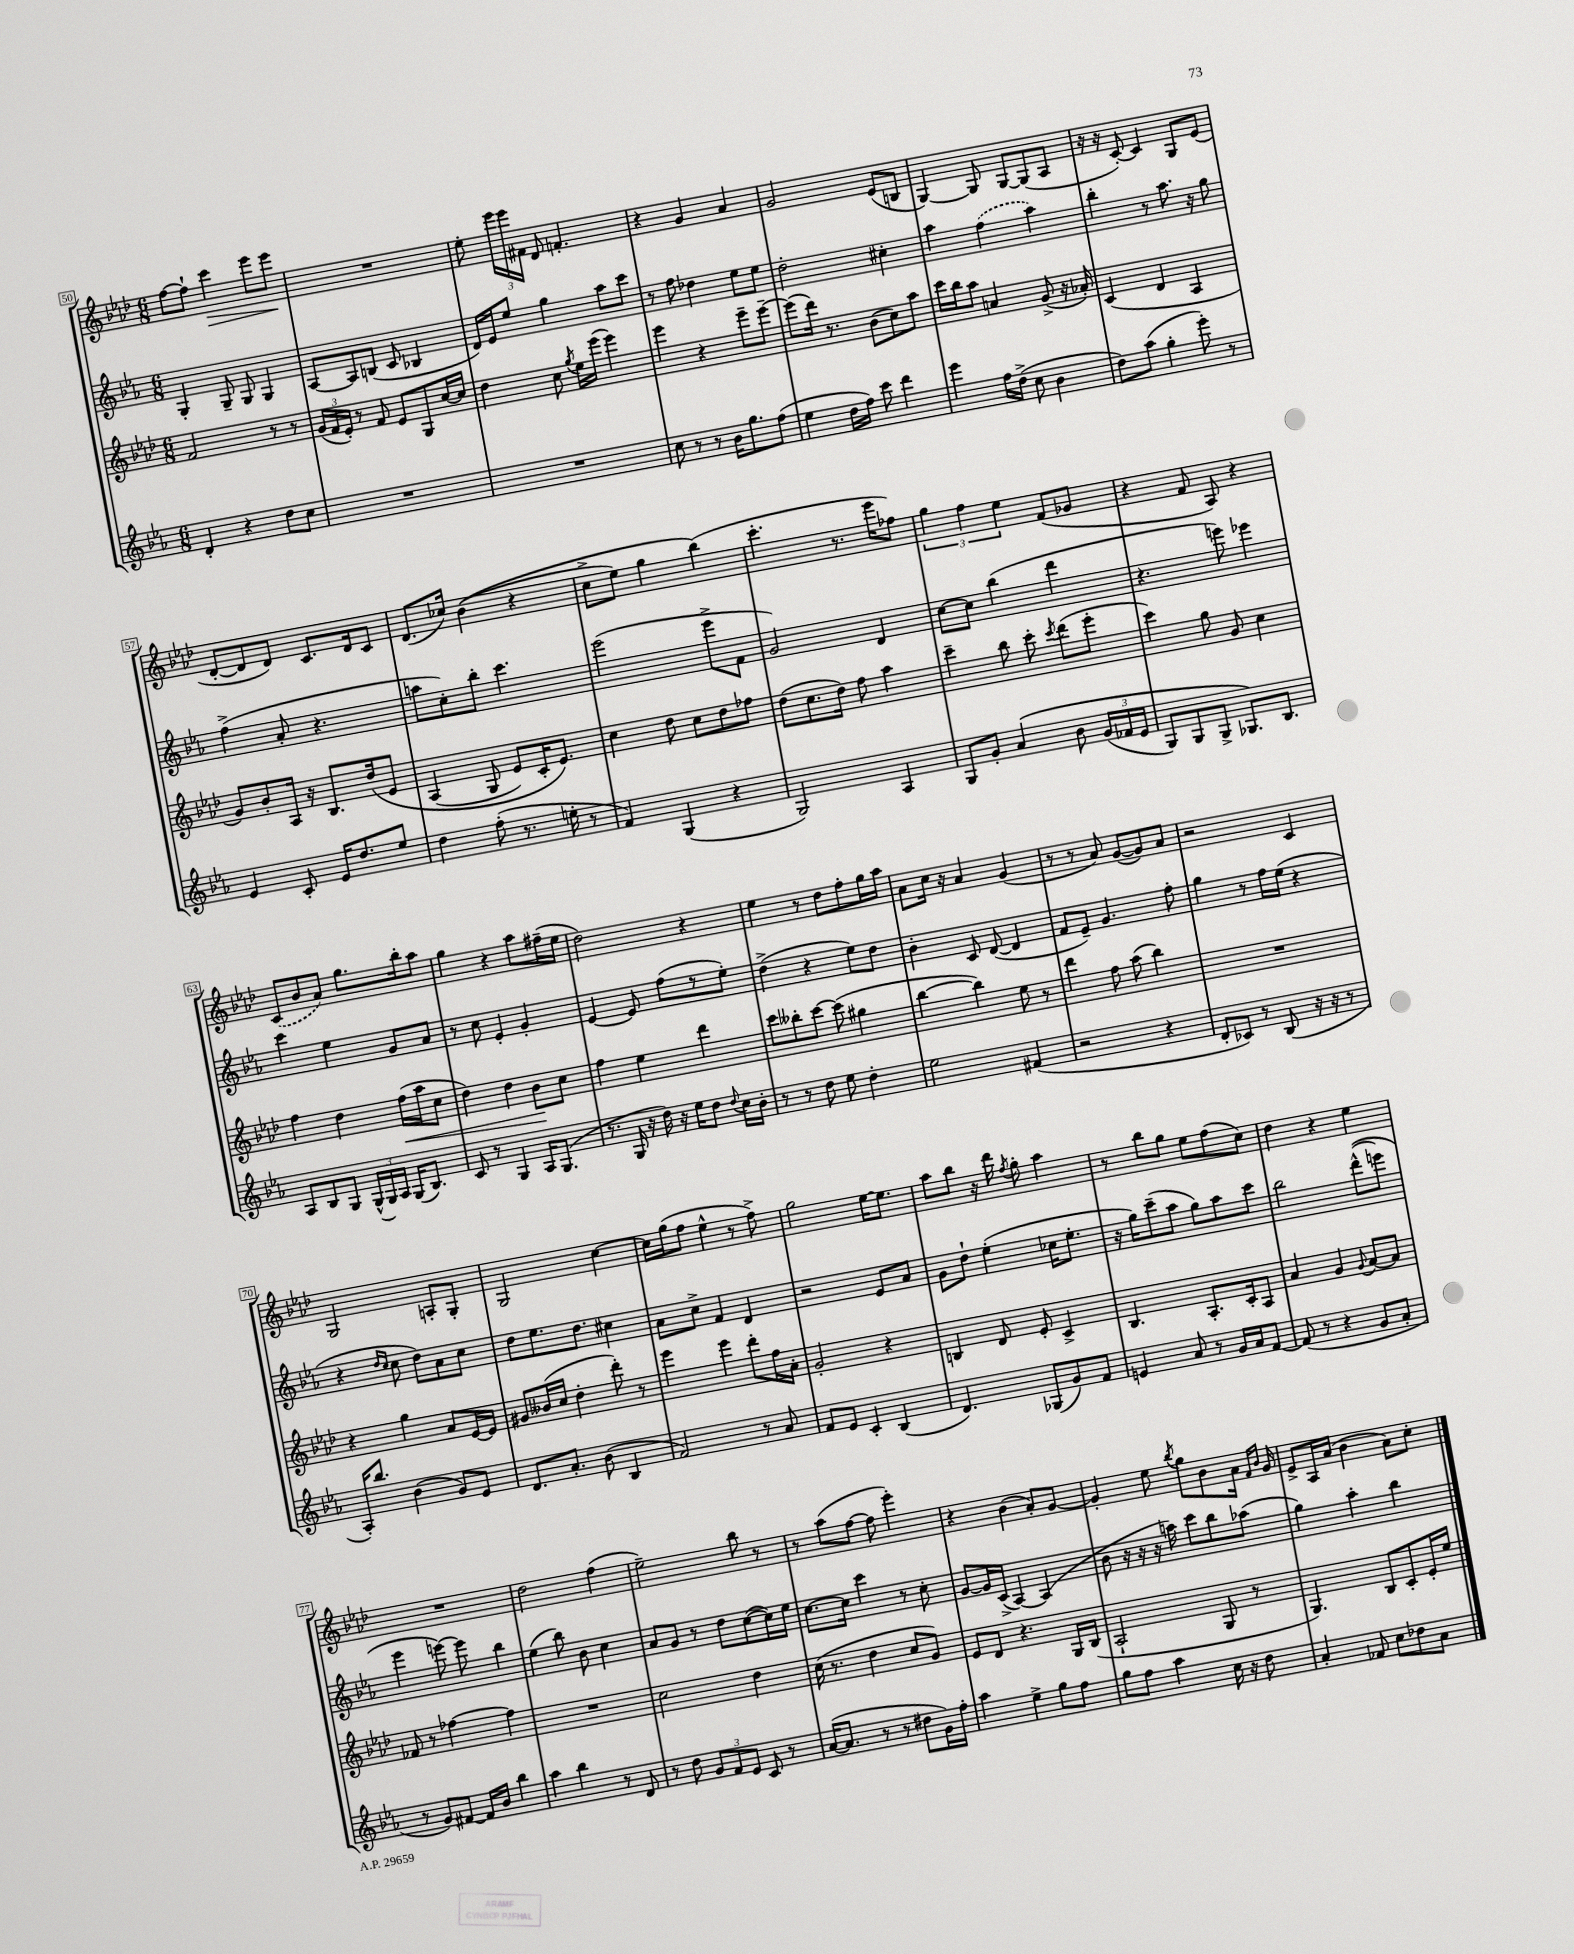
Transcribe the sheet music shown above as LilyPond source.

<<
\new StaffGroup <<
\new Staff = "s0" {
    \clef treble \key aes \major \numericTimeSignature \time 6/8
    \autoBeamOff f''8[~ f''8]-! c'''4\> ees'''8[ ees'''8]\! |
    R2. |
    ees''8-. \tuplet 3/2 { ees'''16[ ees'''16 fis'16] } des'8 f'4.-. |
    r4 g'4 aes'4 |
    g'2 ees'8[( b8] |
    g4~) g8 g8[~ g8( aes8] |
    r16 r16 c'8~-.) c'4 g8[ ees'8]( |
    des'8[~-. des'8 des'8]) c'8.[ des'16 c'8] |
    des'8.[( ces''16]) bes'4(\( r4 |
    c''8[-> ees''8]) g''4 bes''4(\) |
    c'''4.-. r8. ees'''16[ fes''8]) |
    \tuplet 3/2 { g''4 f''4 ees''4 } f'8[( ges'8] |
    r4 f'8 aes8) r4 |
    \once \slurDashed c'8[( bes'8 aes'8]) g''8.[ bes''16-. aes''8] |
    g''4 r4 aes''8[ fis''16--( ees''16] |
    des''2) r4 |
    ees''4 r8 des''8[ f''8-. g''16 aes''16] |
    aes'8[ c''16] r16 aes'4 g'4( |
    r8 r8 aes'8) g'8[~( g'8) aes'8] |
    r2 c'4 |
    g2 a8[-. g8]-. |
    g2 c''4~ |
    c''16[ g''16( f''8] ees''4-^ r8 f''8->) |
    g''2 ees''16[~ ees''8.] |
    aes''8[ bes''8] r16 des'''16 \acciaccatura { f''8 } g''8-. aes''4 |
    r8 bes''8[ g''8] ees''8[ f''8( c''8]) |
    des''4 r4 ees''4 |
    R2. |
    des''2 f''4( |
    ees''2--) bes''8 r8 |
    r8 aes''8[( f''8]~ f''8 ees'''4-.) |
    r4 bes'4( aes'8[-.) g'8]~ |
    g'4-. ees''8 \acciaccatura { bes''8 } g''8[ bes'8 aes'16] \grace { f'16[ bes'16] } g'16 |
    ees'8[-> aes16 aes'16]( bes'4 aes'8[) c''8]-. \bar "|." |
}
\new Staff = "s1" {
    \clef treble \key ees \major \numericTimeSignature \time 6/8
    \autoBeamOff g4-. g8-- g8 g4 |
    aes8[~ aes8 b8]( c'8 bes4 |
    d'16[) ees'16 ees''8] g''4 aes''8[ c'''8] |
    r8 f''8 des''4 ees''8[ ees''8] |
    d''2-. cis''4-. |
    aes''4 \once \slurDashed f''4( aes''4) |
    bes''4-. r8 aes''8. r16 g''8 |
    f''4->( aes'8-. r4. |
    a''8[ c''8-.) bes''8]-. c'''4. |
    ees'''2( ees'''8[-> f'8] |
    g'2) d'4 |
    c''8[~ c''8] bes''4( d'''4 |
    r4. e'''8) ees'''4 |
    c'''4 ees''4 g'8[ aes'8] |
    r8 c''8 ees'4-. g'4-. |
    ees'4~ ees'8 f''8[( r8 ees''8]-.) |
    d''4->( r4 ees''8[) d''8] |
    bes'4-. c'8 d'8~( d'4 |
    f'8[ ees'8]--) g'4. f''8-. |
    g''4 r8 f''16[ ees''16]( r4 |
    r4 \grace { d''16[ c''16] } c''8 d''8[) aes'8 c''8] |
    d''8[ ees''8. d''8.] cis''4 |
    aes'8[ c''8]-> f'4 d'4 |
    r2 ees'8[ aes'8] |
    g'8[ d''8]-! ees''4-.( ces''16[ ees''8.]-. |
    r16 g''16[) c'''8--( aes''8] g''8[) aes''8 c'''8] |
    bes''2 d'''8[-^(\( e'''8]) |
    ees'''4 e'''8~\) e'''8 bes''4 |
    ees''4( bes''8) bes'8 c''4 |
    aes'8[ g'8] r8 d''8[ c''8~( c''16) ees''16] |
    c''8.[~ c''16] c'''4 r8 c''8-. |
    g'8[~ g'16 c'16]->( aes4~) aes4( |
    bes'8 r16 r16 r16 a''16) c'''8[ bes''8 aes''8]( |
    g''4) aes''4-. bes''4 \bar "|." |
}
\new Staff = "s2" {
    \clef treble \key aes \major \numericTimeSignature \time 6/8
    \autoBeamOff f'2 r8 r8 |
    \tuplet 3/2 { g'16[( f'16 ees'16]-.) } r8 f'8 ees'8[ g8 c''16~ c''16] |
    des''4 c''8 \acciaccatura { g''8 } ees''16[ ees'''16]( ees'''4) |
    ees'''4 r4 ees'''8[-- ees'''8]~-- |
    ees'''8[( des'''16]) r8. bes'8[( c''8) aes''8] |
    c'''16[ bes''16 aes''8] a'4 g'8->( r16 aes'16-.) |
    c'4( des'4 aes4 |
    g'8[) bes'8-. aes16] r16 bes8.[ des''16\( ees'8] |
    aes4( g8 ees'8[) c'16-. ees'8.]\) |
    c''4 des''8 c''8[ des''8 fes''8] |
    des''8[( c''8. des''16]) f''8 aes''4 |
    c'''4-- bes''8 c'''8-. \acciaccatura { c'''8 } des'''8[( ees'''8]-. |
    c'''4) g''8 g'8 c''4 |
    f''4 des''4 f''16[\<( aes''16 c''8] |
    des''4) des''4 bes'8[\! c''8] |
    f''4 ees''4 des'''4 |
    c'''8[ beses''8-. c'''8]~ c'''8( gis''4 |
    bes''4~ bes''4) ees''8 r8 |
    des'''4 f''8 aes''8( bes''4) |
    R2. |
    r4 g''4 aes'8[ ees'16~ ees'16] |
    gis'8[ beses'16( c''16] des''4-. des'''8-.) r8 |
    ees'''4 ees'''4 des'''8[-. f''16 aes'16]-. |
    g'2-. r4 |
    b4 des'8 ees'8-. c'4-> |
    bes4. aes8.[-. c'16-. aes8] |
    aes'4 g'4 \appoggiatura { g'8 } aes'8[~ aes'8] |
    fes'8 r8 fes''4~ fes''4 |
    R2. |
    c''2 des''4 |
    c''16( r8. des''4 c''8[ g'8]) |
    ees'8[ des'8] r4. g16[ bes16]( |
    aes2-! g8 r8 |
    g4.) bes8[ c'8-. ees'16-. ees''16] \bar "|." |
}
\new Staff = "s3" {
    \clef treble \key ees \major \numericTimeSignature \time 6/8
    \autoBeamOff d'4-. r4 d''8[ c''8] |
    R2. |
    R2. |
    c''8 r8 r8 bes'16[ g''8. f''8]( |
    ees''4 d''16[ f''16]) c'''8 d'''4 |
    ees'''4 f''16[ d''16]->( c''8 bes'4 |
    d''8[) aes''8]( g''4-. ees'''8-.) r8 |
    ees'4 c'8-. ees'16[ d''8. ees''8] |
    d''4 f''8-.( r8. e''16-. r8 |
    f'4) g4( r4 |
    g2) aes4 |
    g8[ g'8]-. aes'4\( bes'8 \tuplet 3/2 { g'16[( fes'16 ees'16] } |
    g8[) g8 g8]-> ges8.[\) bes8.] |
    aes8[ bes8 g8] \tuplet 3/2 { g16[-^( g16) aes16] } g16[( bes8.]) |
    c'8 r8 g4 aes16[ g8.]( |
    r8. g16 r16 d''16) r16 ees''16[ d''8] \appoggiatura { d''8 } c''16[ bes'16]-. |
    r8 r8 d''8 ees''8 d''4-. |
    ees''2 fis'4( |
    r2 r4 |
    d'8[-. ces'8]) r8 bes8( r16 r16 r8 |
    aes16[-.) bes''8.] bes'4( g'8[) ees'8] |
    d'8.[ aes'8.]-. bes'8( bes4 |
    f'2) r8 aes'8 |
    f'8[ ees'8] c'4-. bes4( |
    d'4.) ges8[( g'8) f'8] |
    e'4 aes'8 r8 g'16[ aes'16 f'8]~ |
    f'8( r8 r4 g'8[ aes'8]-. |
    r8 g'8[) fis'8]~ fis'16[ bes'16] bes''4 |
    aes''4 bes''4 r8 d'8 |
    r8 d''8 \tuplet 3/2 { g'8[ f'8 ees'8] } c'8 r8 |
    aes'16[~( aes'8.] r8 r8 dis''8[ g'16) f''16]-. |
    aes''4 ees''4-> g''8[ f''8] |
    g''8[ f''8] aes''4 c''16 r16 d''8 |
    aes'4-. fes'8 c''8[ des''8 aes'8] \bar "|." |
}
>>
>>
\layout { \context { \Score currentBarNumber = #50 \override BarNumber.stencil = #(make-stencil-boxer 0.1 0.3 ly:text-interface::print) } }
